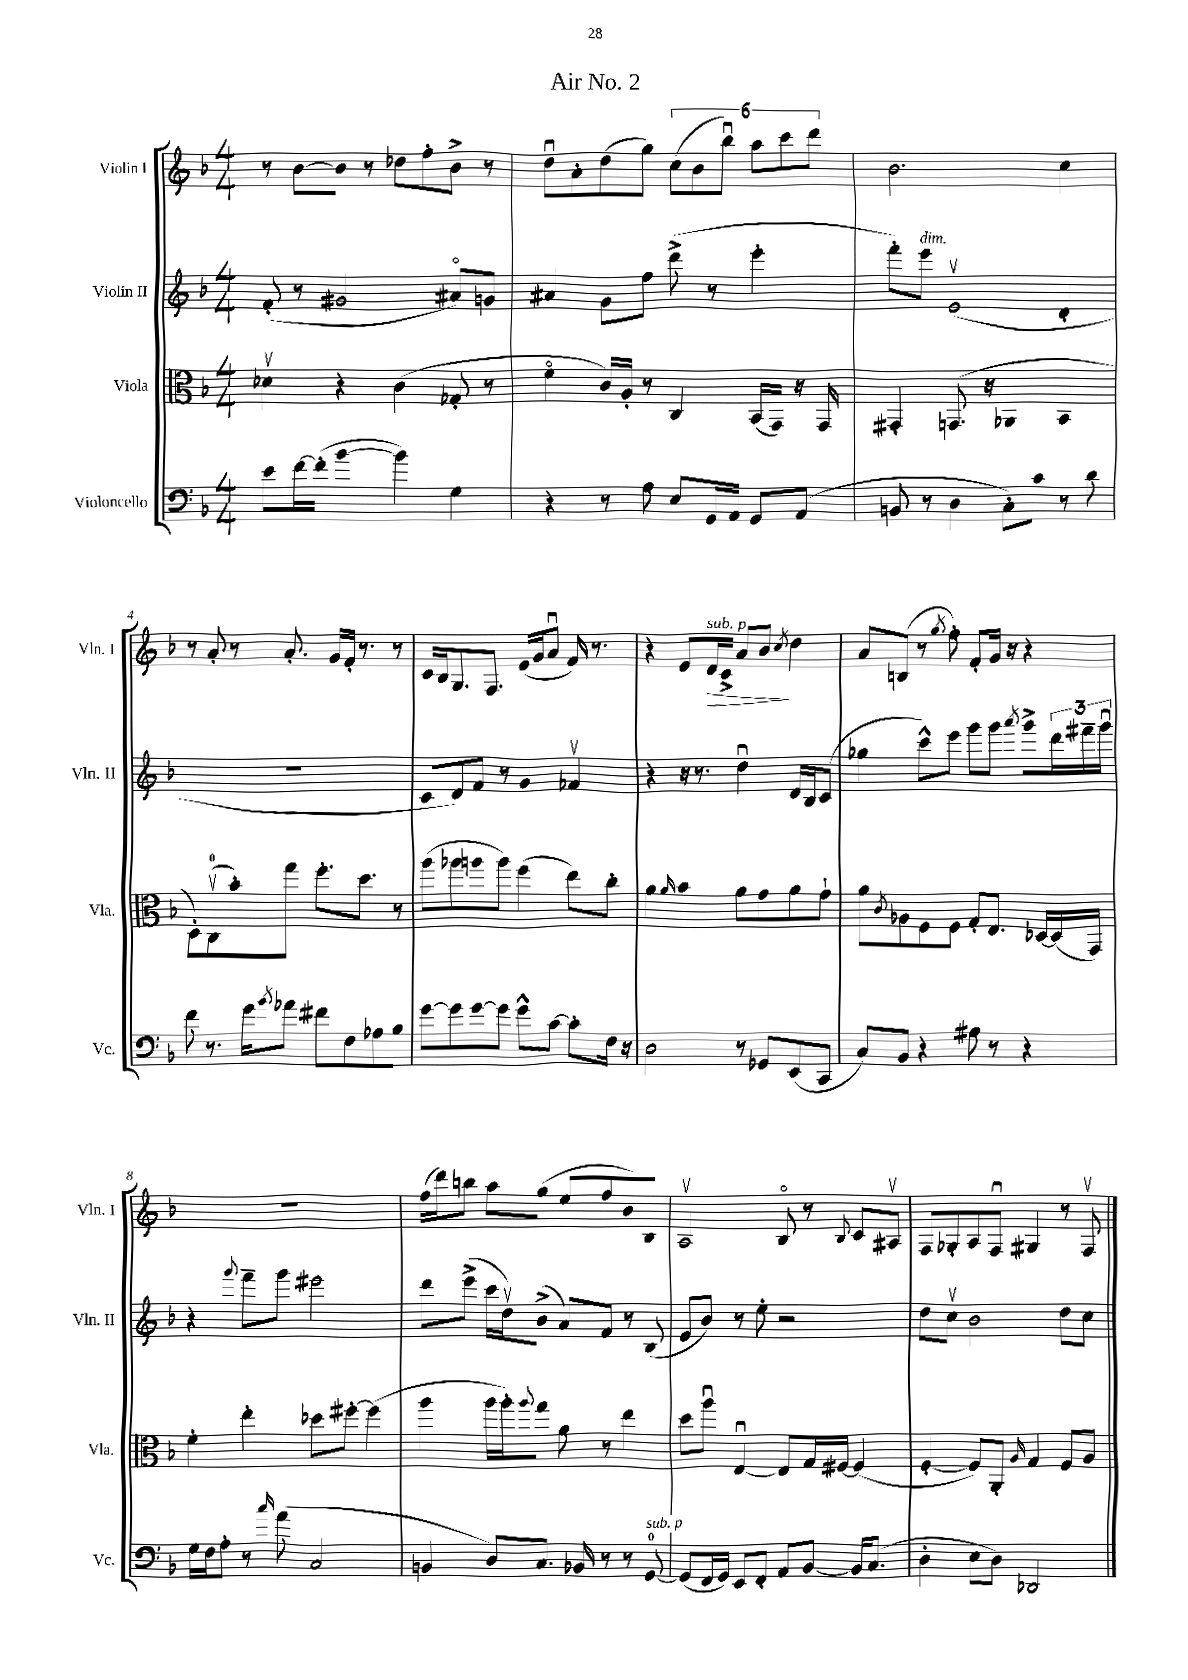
\header { title = "Air No. 2" }
<<
\new StaffGroup <<
\new Staff = "s0" \with { instrumentName = "Violin I" shortInstrumentName = "Vln. I" } {
    \clef treble \key f \major \numericTimeSignature \time 4/4
    r8 bes'8~ bes'8 r8 des''8 f''8-. bes'8-> r8 |
    d''8\downbow a'8-. d''8( g''8) \tuplet 6/4 { c''8( bes'8 bes''8\downbow) a''8 c'''8 d'''8 } |
    bes'2. c''4 |
    r8 a'8-. r8 a'8.-. g'16 f'16-. r8. r8 |
    c'16 bes16 g8. f8. e'16( g'16 a'8\downbow f'16) r8. |
    r4 e'8 d'16\>^\markup { \italic "sub. p" } c'16-> a'8 bes'8\! \acciaccatura { c''8 } d''4 |
    a'8 b8( r8 \acciaccatura { g''8 } f''8-.) f'8-. g'16 r16 r4 |
    R1 |
    f''16( d'''16) b''8 a''8 g''8( e''8 f''8 bes'8) bes8 |
    a2\upbow bes8\flageolet r8 \appoggiatura { bes8 } c'8 ais8\upbow |
    f8 ges8-. a8 f8\downbow gis4 r8 f8\upbow \bar "|." |
}
\new Staff = "s1" \with { instrumentName = "Violin II" shortInstrumentName = "Vln. II" } {
    \clef treble \key f \major \numericTimeSignature \time 4/4
    f'8-.( r8 gis'2 ais'8\flageolet) g'8 |
    ais'4 g'8 f''8 d'''8->( r8 e'''4-. |
    f'''8-.) e'''8^\markup { \italic "dim." } e'2\upbow( d'4-. |
    R1 |
    c'8 d'8) f'8 r8 g'4 fes'4\upbow |
    r4 r16 r8. d''4\downbow d'16 bes16 c'8( |
    ges''4 c'''8-^) e'''8 g'''8 g'''8 \acciaccatura { a'''8 } g'''8-> \tuplet 3/2 { d'''16 fis'''16-- g'''16\downbow } |
    r4 \appoggiatura { g'''8 } f'''8-- g'''8 eis'''2 |
    d'''8 e'''8->( c'''16 d''16\upbow) bes'8->( a'8) f'8 r8 bes8( |
    e'8 bes'8) r8 e''8-. r2 |
    d''8 c''8\upbow bes'2 d''8 c''8 \bar "|." |
}
\new Staff = "s2" \with { instrumentName = "Viola" shortInstrumentName = "Vla." } {
    \clef alto \key f \major \numericTimeSignature \time 4/4
    des'4\upbow r4 c'4( ges8-. r8 |
    f'4\flageolet c'16) a16-. r8 c4 bes,16( g,16) r16 g,16 |
    gis,4-. g,8.( r16 aes,4 bes,4 |
    d8-.) c8-0\upbow( bes'8-.) g''8 f''8.-. d''8. r8 |
    a''8( aes''8 a''8 a''8) f''4( e''8) c''8-. |
    a'4 \grace { a'16 } bes'4 a'8 g'8 a'8 g'8-! |
    a'8 \acciaccatura { c'8 } aes8 f8 f8 g8-. e8. des16~ des16( g,16) |
    f'4-. e''4-. des''8 fis''8~-. fis''4( |
    a''4 a''16 a''16-.) \appoggiatura { a''8 } g''8 a'8 r8 e''4 |
    d''8 a''8\downbow e4~\downbow e8 g16 fis16~ fis4( |
    f4~-. f8) a,8-. \grace { a16 } g4 f8 a8 \bar "|." |
}
\new Staff = "s3" \with { instrumentName = "Violoncello" shortInstrumentName = "Vc." } {
    \clef bass \key f \major \numericTimeSignature \time 4/4
    e'8 f'16~ f'16-.( bes'4~ bes'4) g4 |
    r4 r8 a8 e8 g,16 a,16 g,8 a,8( |
    b,8 r8 d4 c8-.) c'8 r8 d'8 |
    f'8 r8. g'16 \acciaccatura { bes'8 } aes'8 fis'8 f8 aes8 bes8 |
    g'8~ g'8 g'8~ g'8 g'8-^ c'8~ c'8-. f16 r16 |
    d2 r8 ges,8 e,8( c,8 |
    c8) bes,8 r4 ais8 r8 r4 |
    g16 f16 a8-. r8 \grace { c''16 } a'8( c2 |
    b,4 d8) c8. bes,16 r8 r8 g,8-0~^\markup { \italic "sub. p" } |
    g,8( f,16 g,16) e,8 f,8-. a,8 bes,8~ bes,16 c8.( |
    d4-. e8 d8) des,2 \bar "|." |
}
>>
>>
